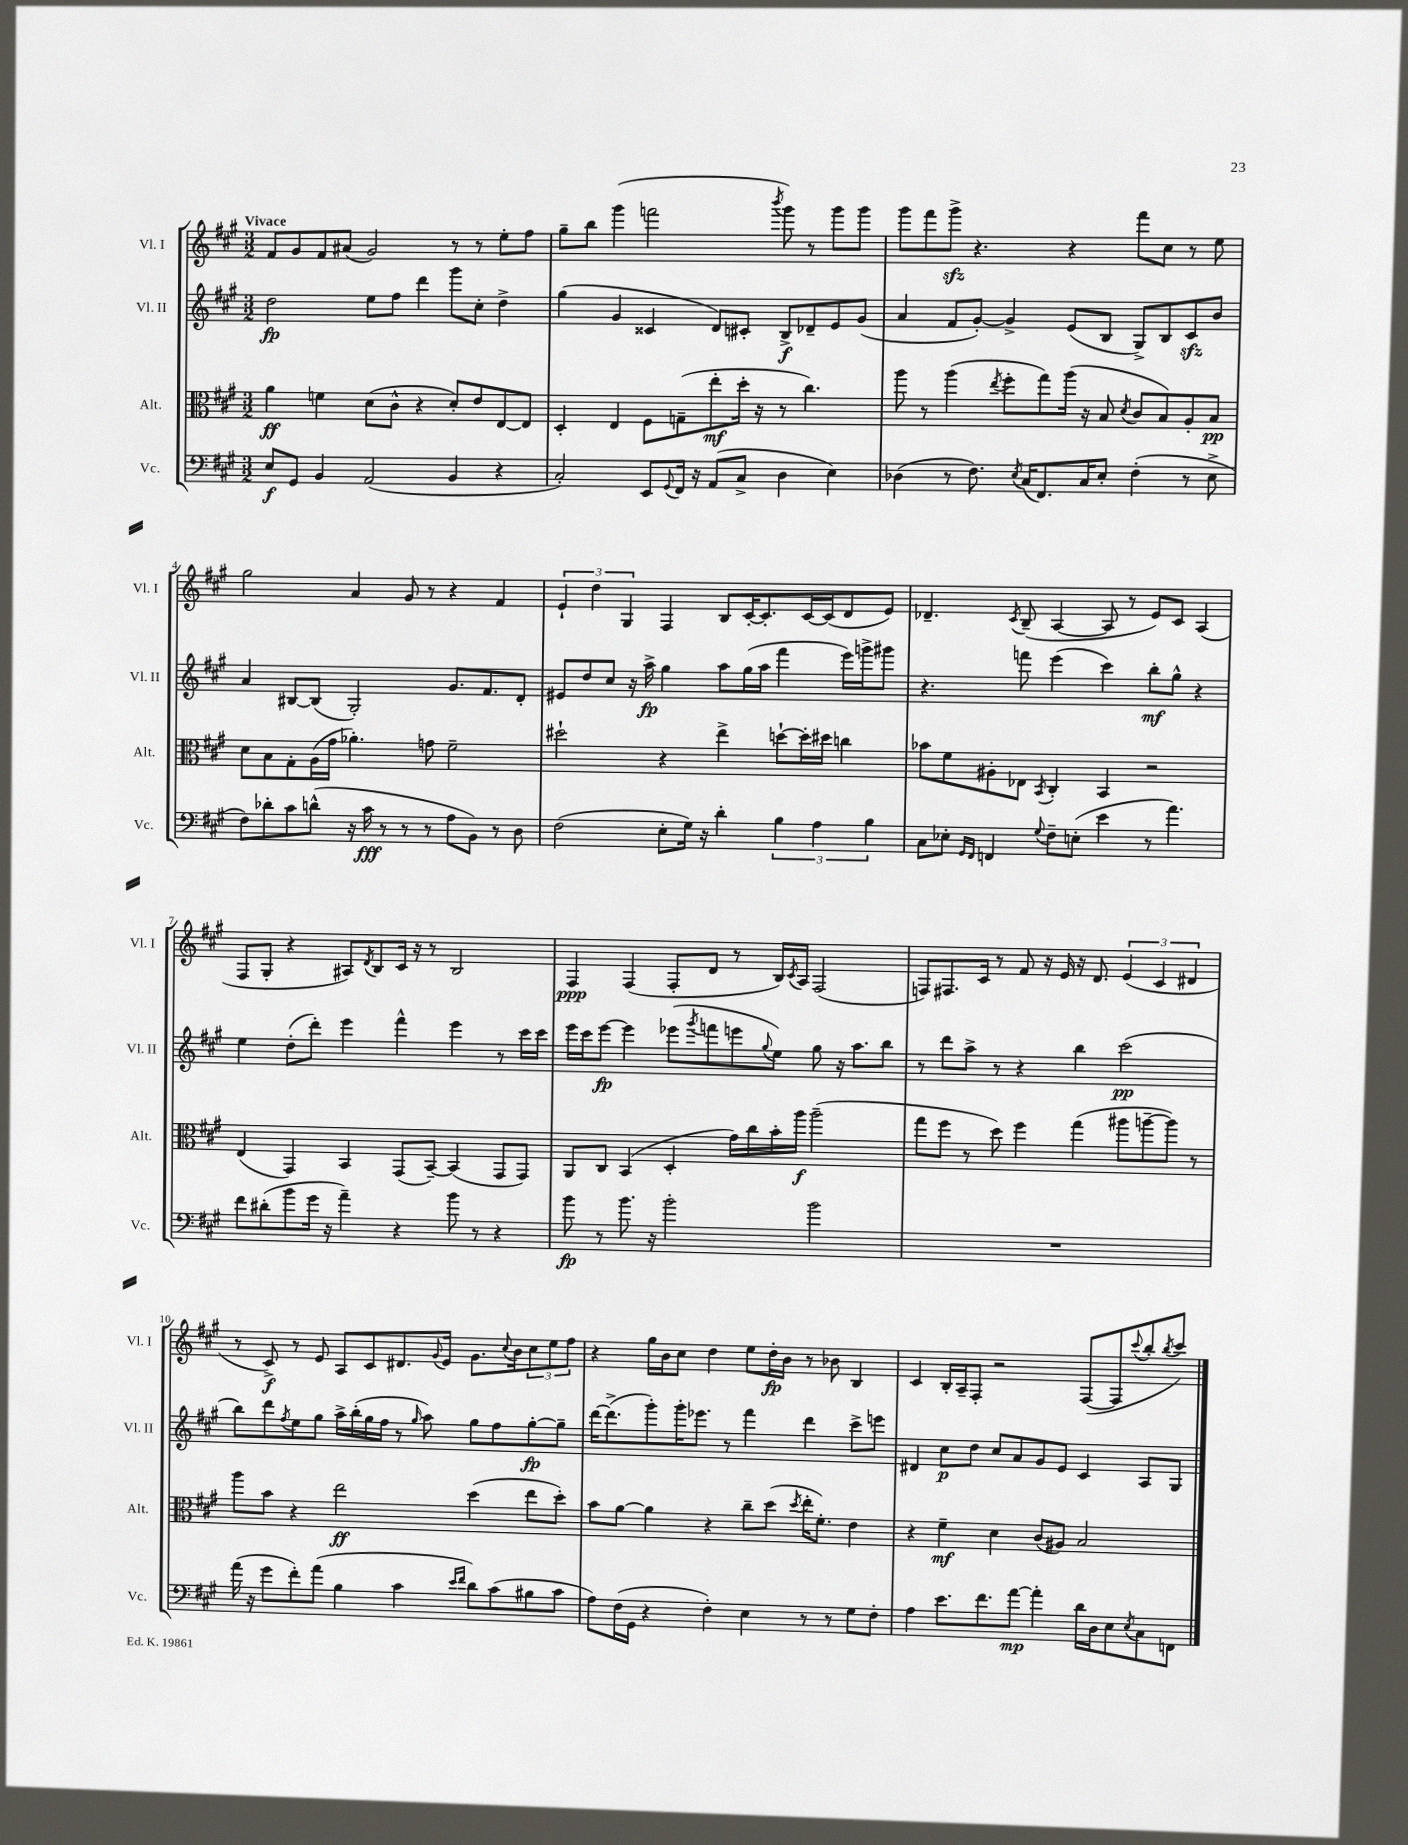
<<
\new StaffGroup <<
\new Staff = "s0" \with { instrumentName = "Vl. I" shortInstrumentName = "Vl. I" } {
    \clef treble \key a \major \numericTimeSignature \time 3/2 \tempo "Vivace"
    fis'8 gis'8 fis'8 ais'8( gis'2) r8 r8 e''8-. fis''8 |
    gis''8-- b''8 gis'''4( f'''2 \acciaccatura { b'''8 } gis'''8) r8 gis'''8 gis'''8 |
    gis'''8 fis'''8 gis'''8->\sfz r4. r4 fis'''8 cis''8 r8 e''8 |
    gis''2 a'4 gis'8 r8 r4 fis'4 |
    \tuplet 3/2 { e'4-! d''4 gis4 } fis4 b8 cis'16~-. cis'8.-. cis'16~ cis'16( d'8 e'8) |
    des'4.-- \acciaccatura { cis'8 } b8--( a4~ a8 r8 e'8) cis'8 a4( |
    fis8 gis8-. r4 ais8) \acciaccatura { d'8 } b8 cis'16 r16 r8 b2 |
    fis4\ppp fis4( fis8-. d'8 r8 b16) \acciaccatura { cis'8 } a16 fis2( |
    f8) fis8. cis'16 r8 fis'8 r16 e'16 r16 d'8. \tuplet 3/2 { e'4( cis'4 dis'4 } |
    r8 cis'8->\f) r8 e'8 a8 cis'8 dis'8. \appoggiatura { gis'8 } e'16 gis'8. \appoggiatura { cis''8 } b'16 \tuplet 3/2 { cis''8 e''8 fis''8 } |
    r4 gis''16 b'16 cis''8 d''4 e''8 d''16-.\fp b'16 r8 bes'8 b4 |
    cis'4 b16-. a16-- fis8-. r2 fis8~( fis8 \appoggiatura { cis'''8 } b''8-. \acciaccatura { b''8 } cis'''8) \bar "|." |
}
\new Staff = "s1" \with { instrumentName = "Vl. II" shortInstrumentName = "Vl. II" } {
    \clef treble \key a \major \numericTimeSignature \time 3/2
    d''2\fp e''8 fis''8 d'''4 gis'''8 cis''8-. d''4-> |
    gis''4( gis'4 cisis'4 d'8) cis'8-. b8->\f des'8-- e'8 gis'8( |
    a'4 fis'8 gis'8~-.) gis'4-> e'8( b8 gis8->) b8 cis'8\sfz b'8 |
    a'4 bis8~ bis8( gis2-.) gis'8. fis'8. d'8-. |
    eis'8 d''8 cis''8 r16 a''16->\fp gis''4 a''8 gis''16( a''16 fis'''4 e'''16) g'''16-> gis'''8 |
    r4. f'''8 e'''4( cis'''4) b''8-.\mf gis''8-^ r4 |
    e''4 d''8-.( d'''8-.) e'''4 fis'''4-^ e'''4 r8 cis'''16 cis'''16 |
    e'''16 cis'''16 e'''8~\fp e'''4 ees'''8( \acciaccatura { gis'''8 } f'''8 e'''8 \appoggiatura { gis''8 } e''8) gis''8 r16 a''8. b''8 |
    r8 d'''8 a''8-> r8 r4 b''4 cis'''2\pp( |
    b''8) d'''8 \acciaccatura { fis''8 } e''8 gis''8 a''16-> b''16-.( gis''16 fis''16 r8 \grace { gis''16 } a''8) gis''8 fis''8 gis''8~-.\fp gis''8-- |
    d'''16~ d'''8.->( gis'''8-.) gis'''16-. ees'''8. r8 fis'''4 d'''4 cis'''8-> e'''8 |
    dis'4 cis''8\p d''8 cis''8 a'8 gis'8 e'8 cis'4 a8 gis8 \bar "|." |
}
\new Staff = "s2" \with { instrumentName = "Alt." shortInstrumentName = "Alt." } {
    \clef alto \key a \major \numericTimeSignature \time 3/2
    a'4\ff f'4 d'8( cis'8-^ r4 d'8-.) e'8 e8~ e8 |
    d4-. e4 fis8 g8--( e''8-.\mf d''16-. r16 r8 cis''4.) |
    a''8 r8 a''4( \acciaccatura { e''8 } fis''8-. gis''8) a''16( r16 b8 \acciaccatura { d'8 } cis'8 b8) a8-. b8\pp |
    d'8 b8 gis8-. a16( gis'16 aes'4.-.) g'8 fis'2-- |
    dis''2-! r4 e''4-> d''8~-! d''16-. dis''16 c''4 |
    bes'8 fis'8 ais8-. ees8 \acciaccatura { b,8 } cis4-. b,4 r2 |
    e4( gis,4) b,4 gis,8( b,8~--) b,4( gis,8 gis,8) |
    a,8 cis8 b,4( d4-. gis'16) cis''16 b'16-. a''16\f a''2--( |
    gis''8 fis''8 r8 d''8) fis''4 gis''4( ais''8 a''8~-- a''8) r8 |
    a''8 b'8 r4 e''2\ff d''4( e''8 d''8-.) |
    b'8 a'8~ a'4 r4 cis''8-- d''8( \acciaccatura { d''8 } e''16-. fis'8.-.) e'4 |
    r4 fis'4--\mf d'4 cis'8( ais8) b2 \bar "|." |
}
\new Staff = "s3" \with { instrumentName = "Vc." shortInstrumentName = "Vc." } {
    \clef bass \key a \major \numericTimeSignature \time 3/2
    e8\f gis,8 b,4 a,2( b,4 r4 |
    cis2-.) e,8 \appoggiatura { gis,8 } fis,16 r16 a,8( cis8-> d4 e4) |
    des4( r8 fis8.) \acciaccatura { e8 } cis16( fis,8.) cis16 e8-. fis4-.( r8 e8-> |
    fis8) des'8-. cis'8 d'8-^( r16 cis'16\fff r8 r8 r8 a8 b,8) r8 d8 |
    fis2( e8-. gis16) r16 d'4-. \tuplet 3/2 { b4 a4 b4 } |
    cis8 ees8-. \grace { gis,16 fis,16 } f,4 \appoggiatura { gis8 } fis8-- e8-.( e'4 r8 a'4.) |
    fis'8 dis'8-.( b'8 gis'16 r16 a'4--) r4 b'8 r8 r4 |
    b'8\fp r8 b'8. r16 b'2-. b'2 |
    R1. |
    a'16( r16 gis'8 fis'8-.) a'8( b4 cis'4 \grace { e'16 fis'16 } d'8) cis'8( bis8 cis'8 |
    a8) fis16( gis,16 r4 fis4-.) e4 r8 r8 gis8 fis8-. |
    a4 e'8. fis'8. a'8~\mp a'4-. d'16 d16 e8 \acciaccatura { e8 } cis8 f,8 \bar "|." |
}
>>
>>
